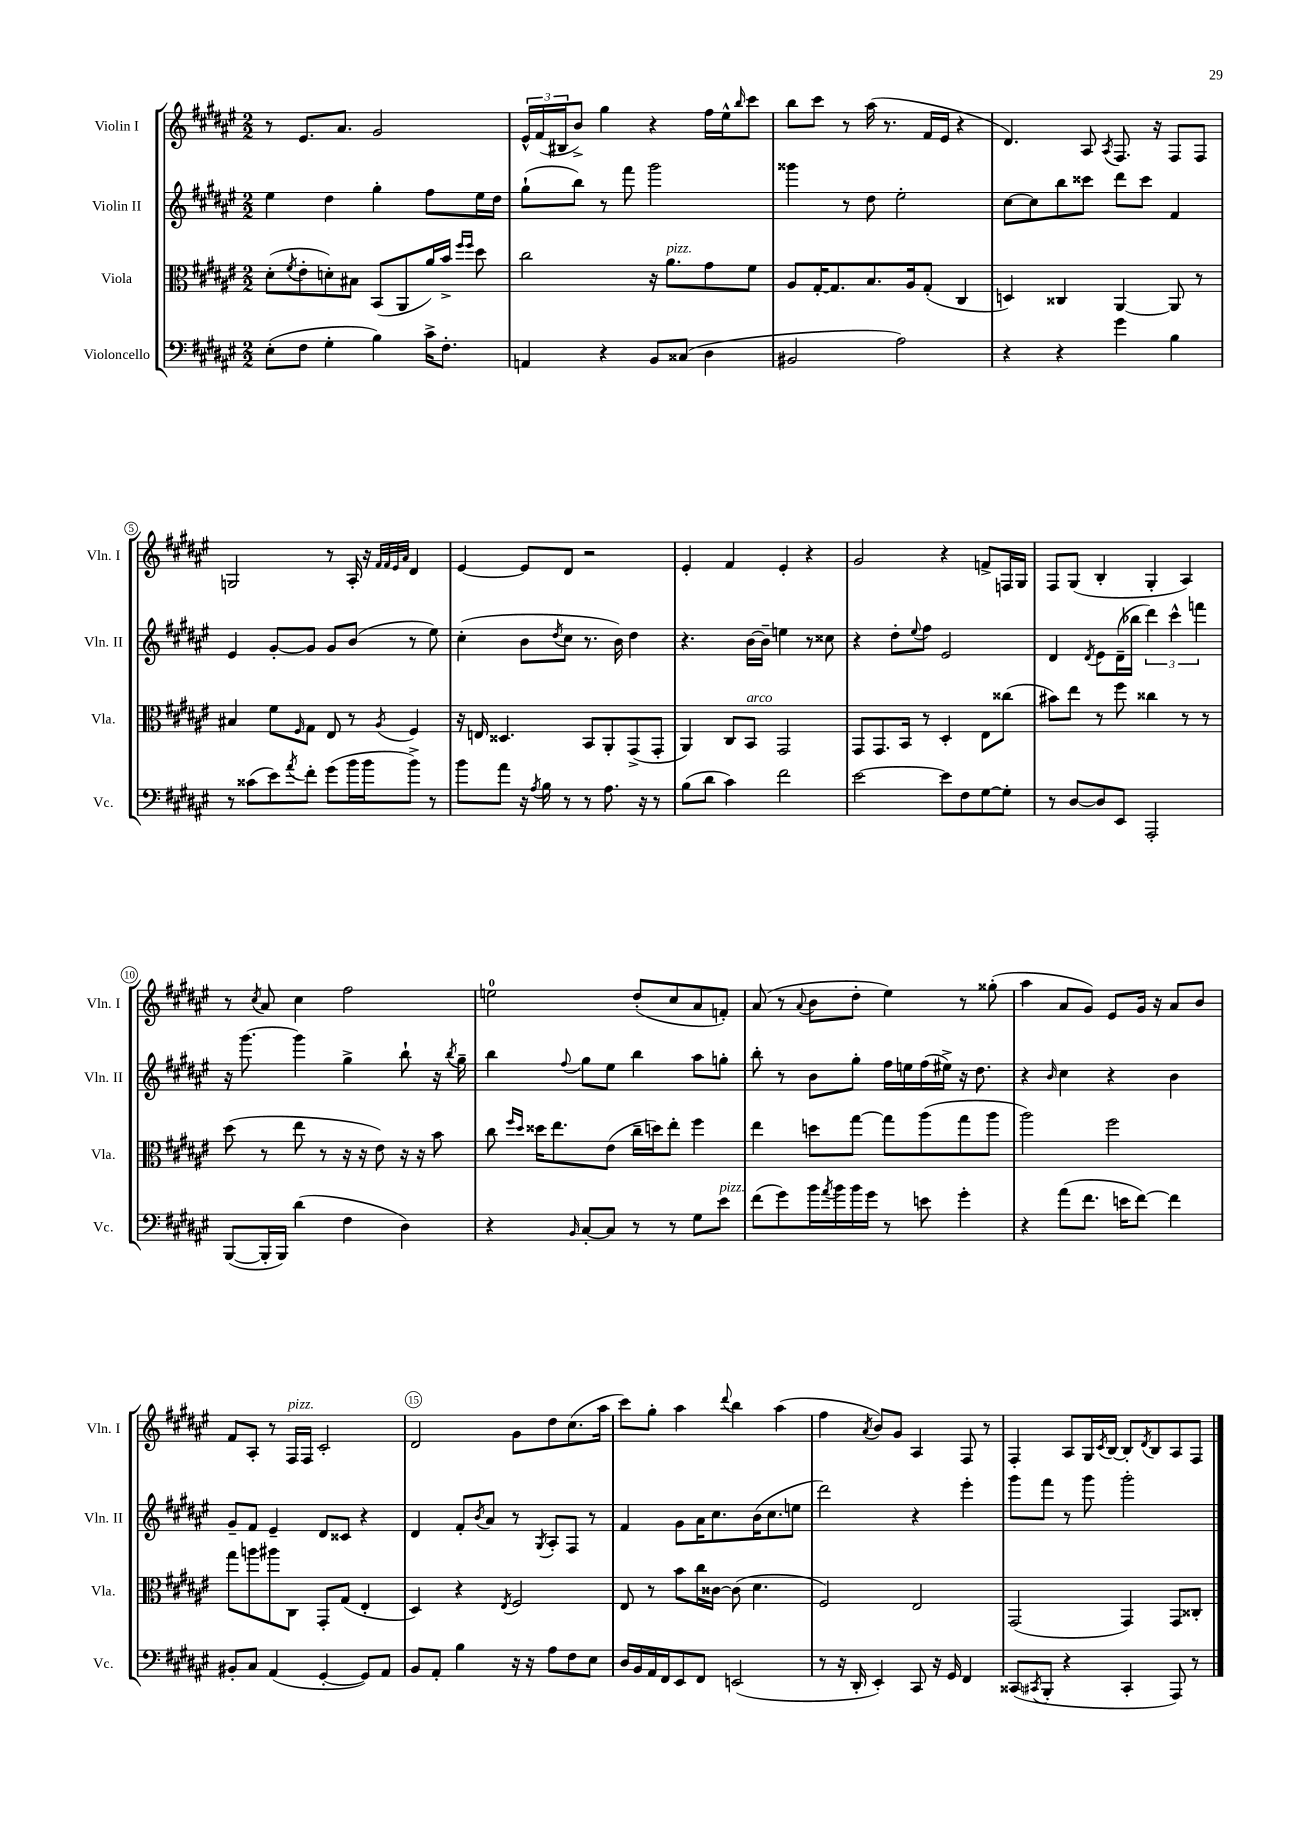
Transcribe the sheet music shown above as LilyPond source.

<<
\new StaffGroup <<
\new Staff = "s0" \with { instrumentName = "Violin I" shortInstrumentName = "Vln. I" } {
    \clef treble \key fis \major \numericTimeSignature \time 2/2
    r8 eis'8. ais'8. gis'2 |
    \tuplet 3/2 { eis'16-^ fis'16( bis16 } b'8->) gis''4 r4 fis''16 eis''16-^ \grace { b''16 } cis'''8 |
    b''8 cis'''8 r8 ais''16( r8. fis'16 eis'16 r4 |
    dis'4.) ais8 \acciaccatura { ais8 } fis8. r16 fis8 fis8 |
    g2 r8 ais16-. r16 \grace { fis'32 fis'32 eis'32 ais'32 } dis'4 |
    eis'4~ eis'8 dis'8 r2 |
    eis'4-. fis'4 eis'4-. r4 |
    gis'2 r4 f'8-> f16 gis16 |
    fis8 gis8( b4-. gis4-. ais4) |
    r8 \acciaccatura { cis''8 } ais'8 cis''4 fis''2 |
    e''2-0 dis''8-.( cis''8 ais'8 f'8-.) |
    ais'8( r8 \appoggiatura { ais'8 } b'8 dis''8-. eis''4) r8 gisis''8-.( |
    ais''4 ais'8 gis'8) eis'8 gis'16 r16 ais'8 b'8 |
    fis'8 ais8-. r8 fis16^\markup { \italic "pizz." } fis16 cis'2-. |
    dis'2 gis'8 dis''8 cis''8.( ais''16 |
    cis'''8) gis''8-. ais''4 \appoggiatura { dis'''8 } b''4 ais''4( |
    fis''4 \acciaccatura { ais'8 } b'8) gis'8 ais4 fis8 r8 |
    fis4-. ais8 gis16 \acciaccatura { cis'8 } b16~ b8-. \acciaccatura { dis'8 } b8 ais8 fis8 \bar "|." |
}
\new Staff = "s1" \with { instrumentName = "Violin II" shortInstrumentName = "Vln. II" } {
    \clef treble \key fis \major \numericTimeSignature \time 2/2
    eis''4 dis''4 gis''4-. fis''8 eis''16 dis''16 |
    gis''8-!( b''8) r8 fis'''8 gis'''2 |
    gisis'''4 r8 dis''8 eis''2-. |
    cis''8~ cis''8 b''8 cisis'''8 dis'''8 cisis'''8 fis'4 |
    eis'4 gis'8~-. gis'8 gis'8 b'8( r8 eis''8) |
    cis''4-.( b'8 \acciaccatura { dis''8 } cis''8 r8. b'16) dis''4 |
    r4. b'16~ b'16-- e''4 r8 cisis''8 |
    r4 dis''8-. \appoggiatura { eis''8 } fis''8 eis'2 |
    dis'4 \acciaccatura { dis'8 } eis'8 dis'16--( bes''16 \tuplet 3/2 { dis'''4) cis'''4-^ f'''4 } |
    r16 gis'''8.~ gis'''4 gis''4-> b''8-! r16 \acciaccatura { b''8 } gis''16-- |
    b''4 \appoggiatura { fis''8 } gis''8 eis''8 b''4 ais''8 g''8-. |
    b''8-. r8 b'8 gis''8-. fis''16 e''16 fis''16( eis''16->) r16 dis''8. |
    r4 \grace { b'16 } cis''4 r4 b'4 |
    gis'8-- fis'8 eis'4-- dis'8 cisis'8 r4 |
    dis'4 fis'8-. \acciaccatura { b'8 } ais'8 r8 \acciaccatura { gis8 } ais8-. fis8 r8 |
    fis'4 gis'8 ais'16 cis''8. b'16( cis''8. e''8 |
    dis'''2) r4 eis'''4-. |
    gis'''8 fis'''8 r8 gis'''8 gis'''2-. \bar "|." |
}
\new Staff = "s2" \with { instrumentName = "Viola" shortInstrumentName = "Vla." } {
    \clef alto \key fis \major \numericTimeSignature \time 2/2
    dis'8-.( \acciaccatura { fis'8 } eis'8-. d'8-.) bis8 b,8( ais,8 ais'16) b'16-> \grace { fis''16 fis''16 } dis''8 |
    cis''2 r16 ais'8.^\markup { \italic "pizz." } gis'8 fis'8 |
    ais8 gis16~-. gis8. b8. ais16 gis8-.( cis4 |
    d4) cisis4 ais,4~ ais,8 r8 |
    bis4 fis'8 \grace { fis16 } gis8 eis8 r8 \acciaccatura { ais8 } fis4 |
    r16 e16 disis4. b,8 ais,8-. gis,8->( gis,8-. |
    ais,4) cis8 b,8^\markup { \italic "arco" } gis,2 |
    gis,8 gis,8. b,16 r8 dis4-. eis8 cisis''8( |
    bis'8) eis''8 r8 fis''8 cisis''4 r8 r8 |
    dis''8( r8 eis''8 r8 r16 r16 eis'8) r16 r16 b'8 |
    cis''8 \grace { fis''16 dis''16 } disis''16 eis''8. eis'8( cis''16-- d''16) eis''8-. fis''4 |
    eis''4 d''8 gis''8~ gis''8 ais''8( gis''8 ais''8 |
    ais''2) fis''2 |
    gis''8 a''8 ais''8 cis8 gis,8-. gis8( eis4-. |
    dis4) r4 \acciaccatura { eis8 } fis2 |
    eis8 r8 b'8 cis''16 cisis'16~ cisis'8( dis'4. |
    fis2) eis2 |
    gis,2( gis,4) gis,8 cisis8-. \bar "|." |
}
\new Staff = "s3" \with { instrumentName = "Violoncello" shortInstrumentName = "Vc." } {
    \clef bass \key fis \major \numericTimeSignature \time 2/2
    eis8-.( fis8 gis4-. b4) cis'16-> fis8.-. |
    a,4 r4 b,8 cisis8( dis4 |
    bis,2 ais2) |
    r4 r4 gis'4 b4 |
    r8 cisis'8( eis'8) \acciaccatura { ais'8 } fis'8-. gis'8( b'16 b'16 b'8->) r8 |
    b'8 ais'8 r16 \acciaccatura { ais8 } b16 r8 r8 ais8. r16 r8 |
    b8( dis'8 cis'4) fis'2 |
    eis'2~ eis'8 fis8 gis8~ gis8-. |
    r8 dis8~ dis8 eis,8 ais,,2-. |
    b,,8~( b,,16-. b,,16) dis'4( fis4 dis4) |
    r4 \grace { b,16 } cis8~-. cis8 r8 r8 gis8 eis'8^\markup { \italic "pizz." } |
    fis'8( gis'8) b'16 \acciaccatura { ais'8 } b'16 b'16 gis'16 r8 e'8 gis'4-. |
    r4 ais'8( fis'8. e'16 fis'8~) fis'4 |
    bis,8-. cis8 ais,4( gis,4~-. gis,8) ais,8 |
    b,8 ais,8-. b4 r16 r16 ais8 fis8 eis8 |
    dis16 b,16 ais,16 fis,16 eis,8 fis,8 e,2( |
    r8 r16 dis,16-. eis,4-.) cis,8 r16 gis,16 fis,4 |
    cisis,8( \acciaccatura { cis,8 } b,,8-. r4 cis,4-. ais,,8) r8 \bar "|." |
}
>>
>>
\layout { \context { \Score \override BarNumber.break-visibility = ##(#f #t #t) barNumberVisibility = #(every-nth-bar-number-visible 5) \override BarNumber.stencil = #(make-stencil-circler 0.1 0.3 ly:text-interface::print) } }
